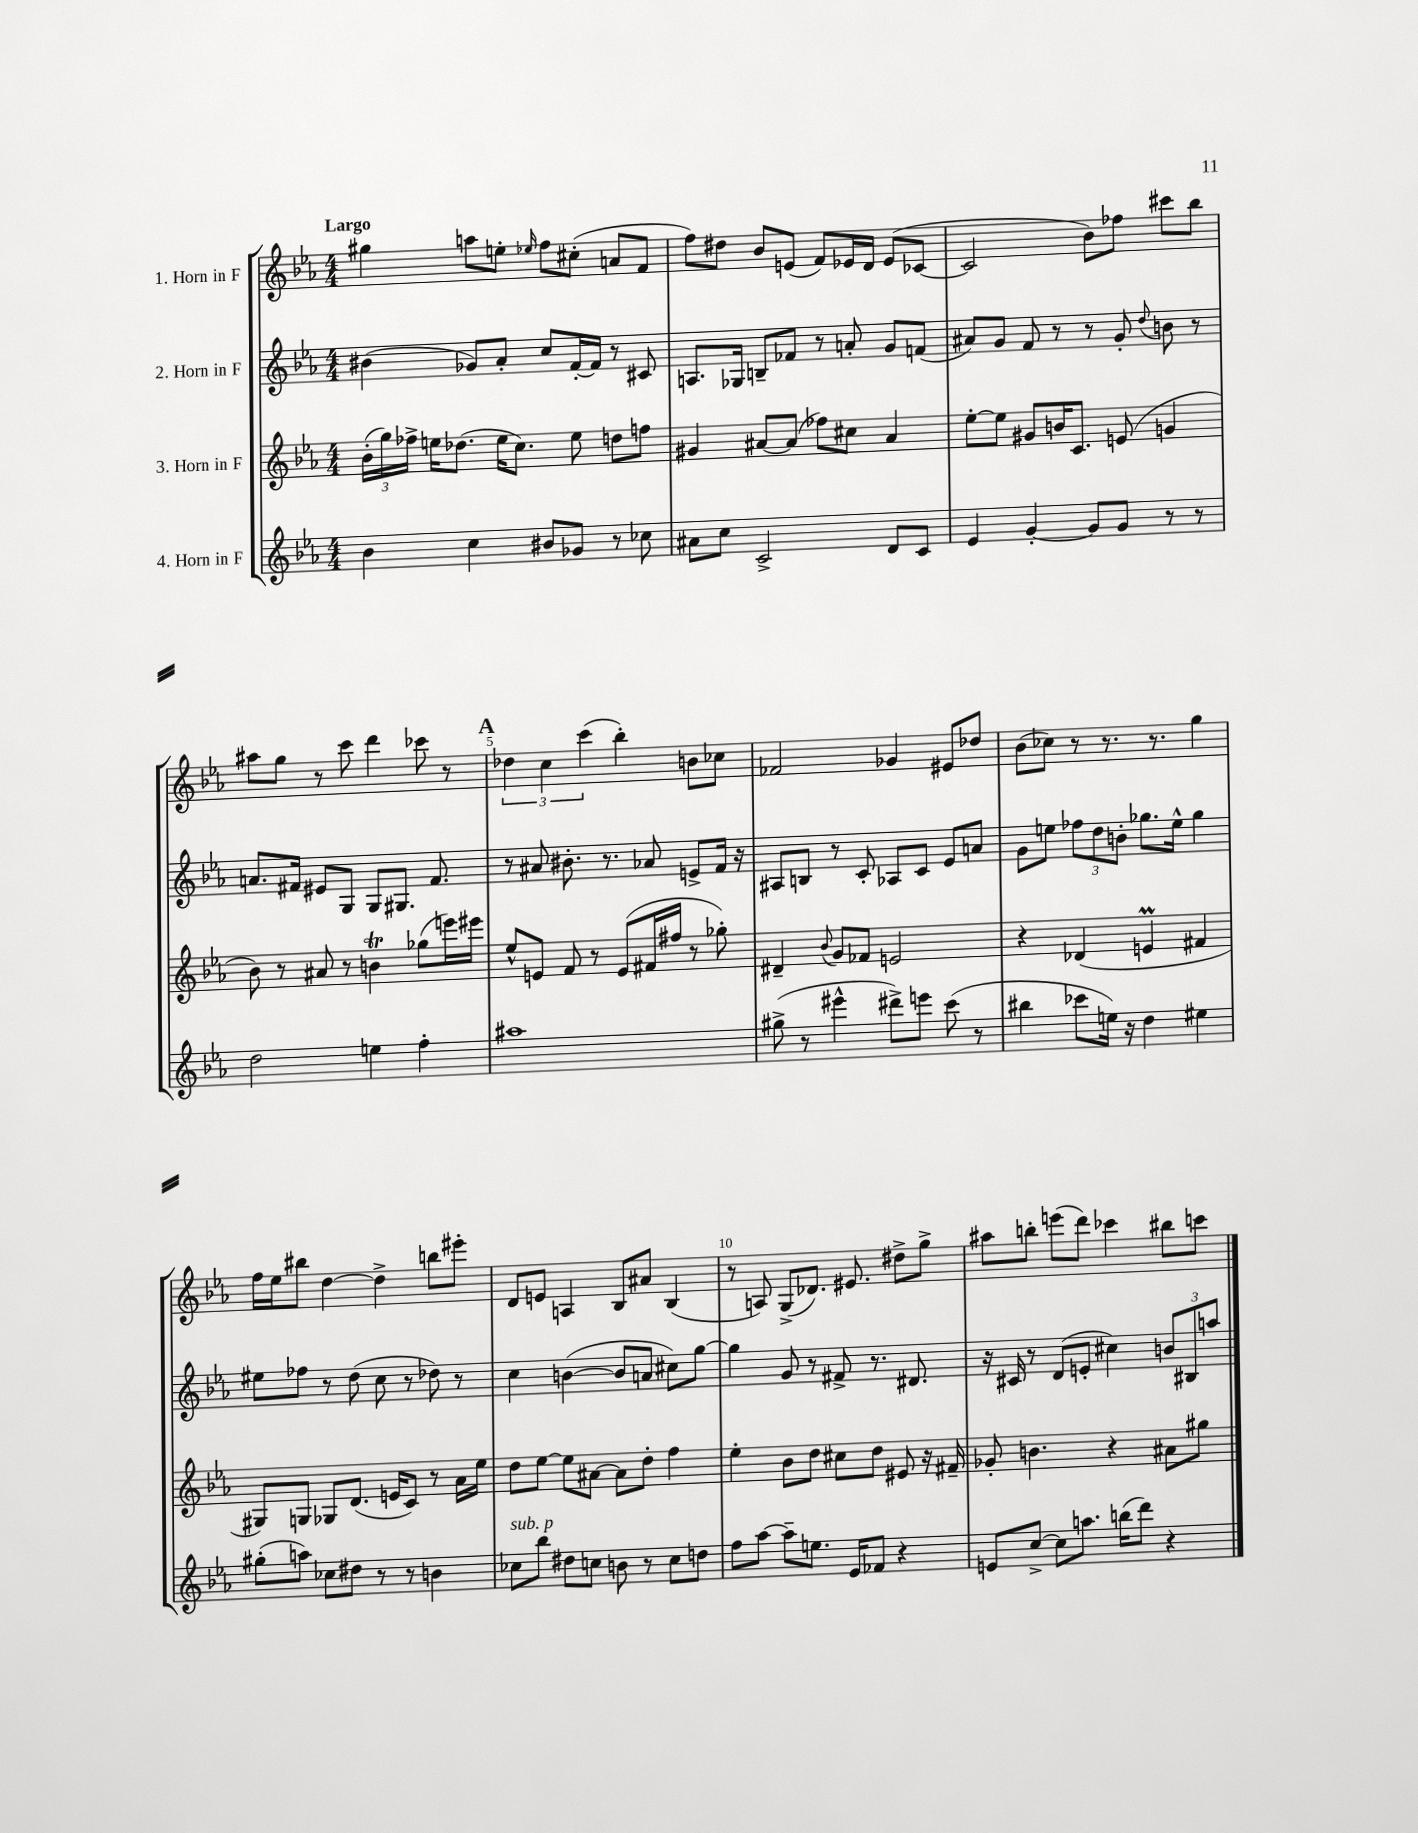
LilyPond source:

<<
\new StaffGroup <<
\new Staff = "s0" \with { instrumentName = "1. Horn in F" } {
    \clef treble \key ees \major \numericTimeSignature \time 4/4 \tempo "Largo"
    \autoBeamOff gis''4 a''8[ e''8]-. \grace { ees''16 } f''8[ cis''8]-.( a'8[ f'8] |
    f''8[) dis''8] bes'8[ e'8]( f'8[) ees'16 d'16] ees'8[( ces'8]~ |
    ces'2 bes'8[) fes''8] cis'''8[ bes''8] |
    ais''8[ g''8] r8 c'''8 d'''4 ces'''8 r8 |
    \mark \markup { \bold "A" } \tuplet 3/2 { des''4 c''4 c'''4( } bes''4-.) b'8[ ces''8] |
    fes'2 ges'4 eis'8[ des''8] |
    bes'8[( ces''8]) r8 r8. r8. g''4 |
    f''16[ ees''16 bis''8] d''4~ d''4-> b''8[ eis'''8]-. |
    d'8[ e'8] a4 bes8[ ais'8] bes4( |
    r8 a8) g8[->( des'8.]) eis'8. dis''8[-> g''8]-> |
    ais''8[ b''8]-. e'''8[( d'''8]) ces'''4 bis''8[ c'''8] \bar "|." |
}
\new Staff = "s1" \with { instrumentName = "2. Horn in F" } {
    \clef treble \key ees \major \numericTimeSignature \time 4/4
    \autoBeamOff bis'4( ges'8[) aes'8]-. c''8[ f'16~-. f'16] r8 cis'8 |
    a8.[ ges16] b8[-- fes'8] r8 a'8-. g'8[ f'8]( |
    ais'8[) g'8] f'8 r8 r8 g'8-. \appoggiatura { d''8 } b'8 r8 |
    a'8.[ fis'16] eis'8[ g8] g8[ gis8.] fis'8. |
    \mark \markup { \bold "A" } r8 ais'8 bis'8.-. r8. aes'8 e'8[-> f'16] r16 |
    ais8[ b8] r8 c'8-. aes8[ c'8] ees'8[ a'8] |
    g'8[ e''8] \tuplet 3/2 { fes''8[ d''8 b'8]-. } ges''8.[ e''16]-^ ges''4 |
    eis''8[ fes''8] r8 d''8( c''8 r8 des''8) r8 |
    c''4 b'4~( b'8[ a'8] cis''8[) g''8]~ |
    g''4 g'8 r8 fis'8-> r8. dis'8. |
    r16 cis'16 r8 d'8[( e'8]-. cis''4) \tuplet 3/2 { b'8[ bis8 a''8] } \bar "|." |
}
\new Staff = "s2" \with { instrumentName = "3. Horn in F" } {
    \clef treble \key ees \major \numericTimeSignature \time 4/4
    \autoBeamOff \tuplet 3/2 { bes'16[-.( g''16) fes''16]-> } e''16[ des''8.]( e''16[ c''8.]) e''8 d''8[ f''8] |
    gis'4 ais'8[~ ais'8]( fes''8[) cis''8] ais'4 |
    ees''8[~-. ees''8] gis'8[ b'16 c'8.] e'8( g'4 |
    bes'8) r8 ais'8 r8 b'4\trill ges''8[( e'''16) eis'''16] |
    \mark \markup { \bold "A" } ees''8[-^ e'8] f'8 r8 e'8[( fis'16 fis''16] r8 ges''8-.) |
    dis'4-- \appoggiatura { bes'8 } g'8[ fes'8] e'2 |
    r4 des'4( e'4\prall fis'4 |
    gis8[) g8] ges8[ d'8.]( e'16[ c'8]) r8 aes'16[ ees''16] |
    d''8[ ees''8]~ ees''8[ ais'8]~ ais'8[ d''8]-. f''4 |
    ees''4-. bes'8[ d''8] cis''8[ d''8] eis'8 r16 fis'16-- |
    ges'8-. b'4. r4 ais'8[ gis''8] \bar "|." |
}
\new Staff = "s3" \with { instrumentName = "4. Horn in F" } {
    \clef treble \key ees \major \numericTimeSignature \time 4/4
    \autoBeamOff bes'4 c''4 bis'8[ ges'8] r8 ces''8 |
    ais'8[ c''8] c'2-> d'8[ c'8] |
    ees'4 g'4~-. g'8[ g'8] r8 r8 |
    d''2 e''4 f''4-. |
    \mark \markup { \bold "A" } ais''1 |
    gis''8->( r8 eis'''4-^ dis'''8[->) e'''8] c'''8( r8 |
    bis''4 ces'''8[ e''16]) r16 d''4 eis''4 |
    gis''8[-.( a''8]) ces''8[ dis''8] r8 r8 b'4 |
    ces''8[^\markup { \italic "sub. p" } bes''8] dis''8[ c''8] b'8 r8 c''8[ d''8] |
    f''8[ aes''8]~ aes''8[-- e''8.] ees'16[ fes'8] r4 |
    e'8[ c''8]~-> c''8[ a''8.] b''16[( d'''8]) r4 \bar "|." |
}
>>
>>
\layout { \context { \Score \override BarNumber.break-visibility = ##(#f #t #t) barNumberVisibility = #(every-nth-bar-number-visible 5) } }
